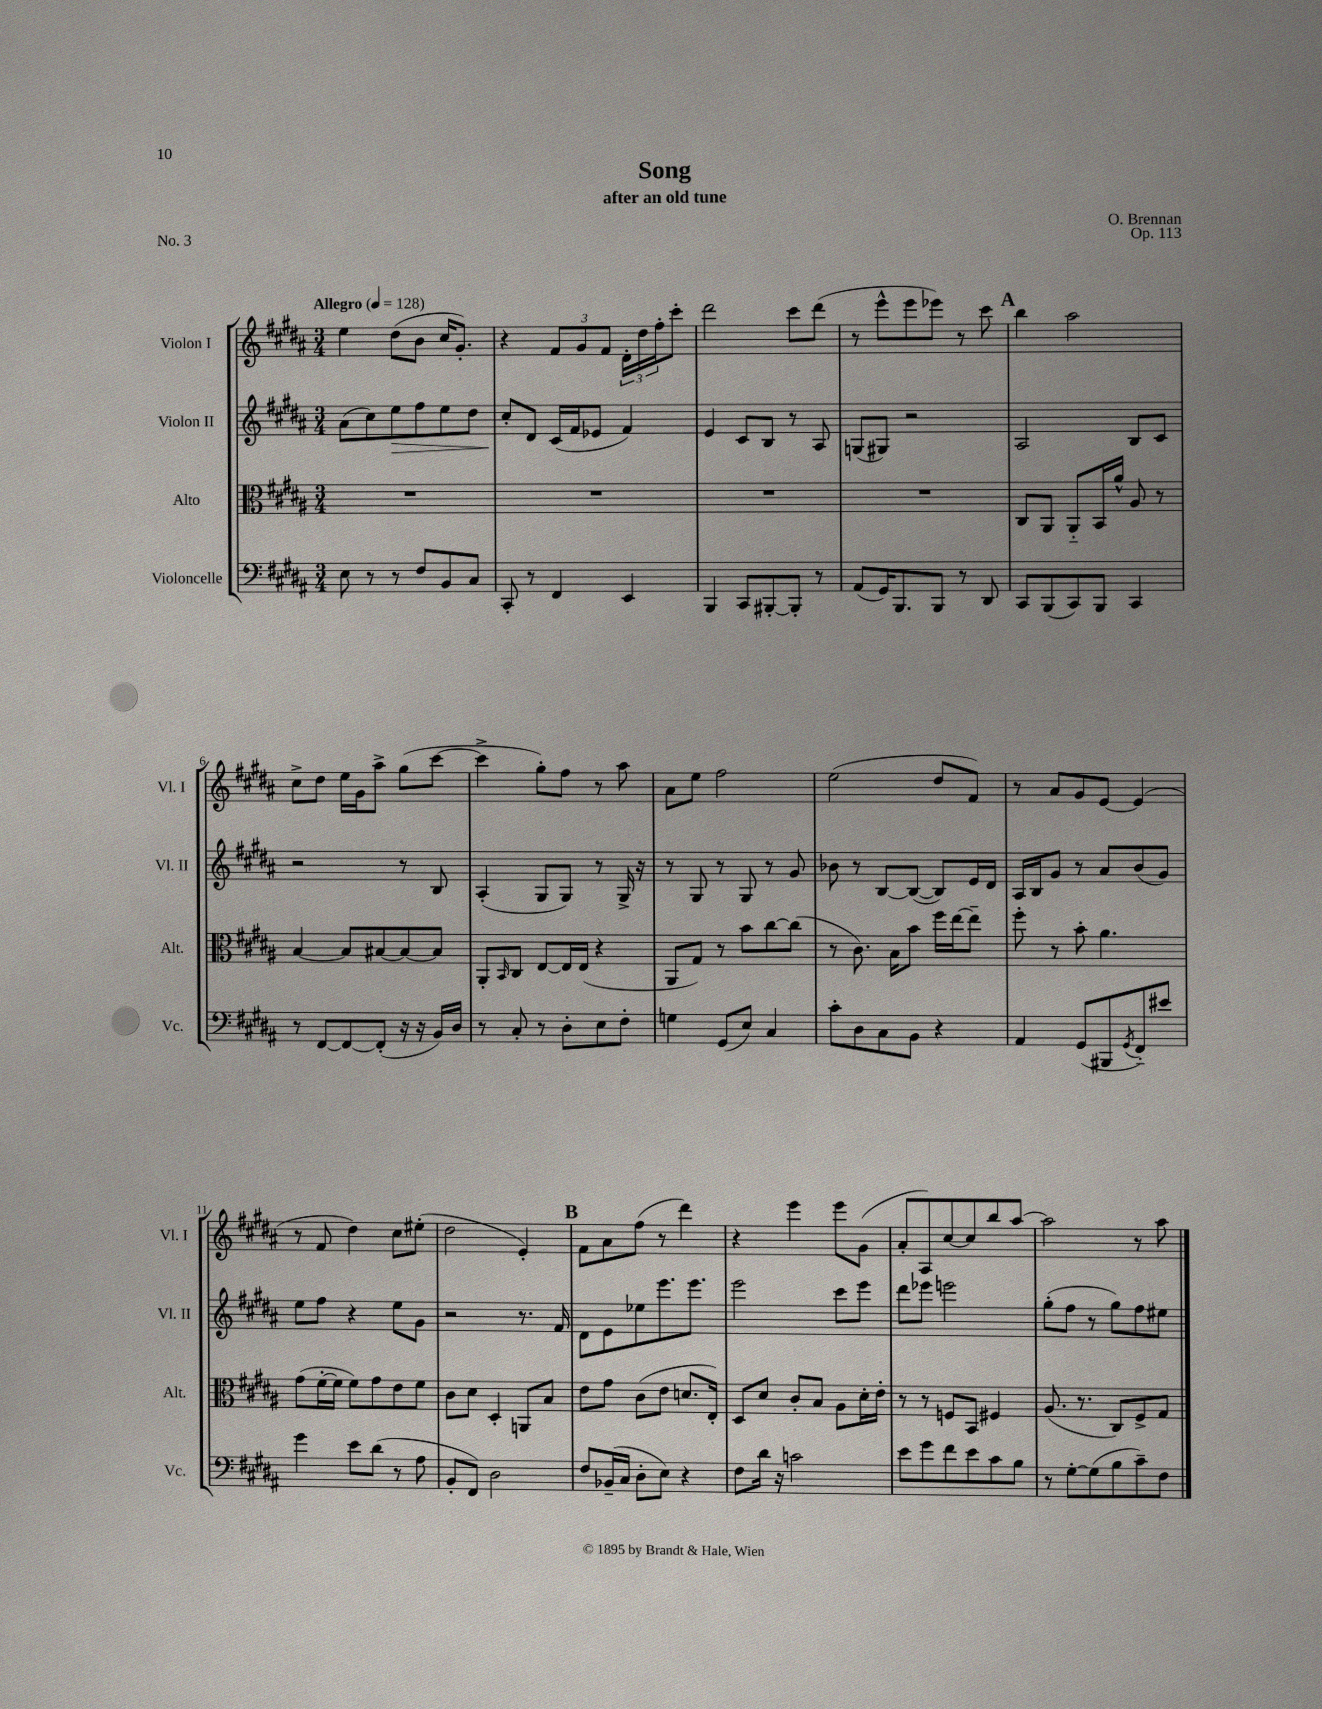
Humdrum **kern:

**kern	**kern	**kern	**kern
*staff4	*staff3	*staff2	*staff1
*clefF4	*clefC3	*clefG2	*clefG2
*k[f#c#g#d#a#]	*k[f#c#g#d#a#]	*k[f#c#g#d#a#]	*k[f#c#g#d#a#]
*M3/4	*M3/4	*M3/4	*M3/4
*MM128	*MM128	*MM128	*MM128
8E	2.r	(8a#	4ee
8r	.	8cc#)	.
8r	.	8ee	(8dd#
8F#	.	8ff#	8b
8BB	.	8ee	16cc#
.	.	.	8.g#')
8C#	.	8dd#	.
=	=	=	=
8CC#'	2.r	8cc#'	4r
8r	.	8d#	.
4FF#	.	(16c#	12f#
.	.	16f#	.
.	.	.	12g#
.	.	8e-	.
.	.	.	12f#
4EE	.	4f#)	24d#'
.	.	.	24dd#
.	.	.	24ff#'
.	.	.	8ccc#'
=	=	=	=
4BBB	2.r	4e	2ddd#
8CC#	.	8c#	.
[8BBB#'	.	8B	.
8BBB#']	.	8r	8ccc#
8r	.	8A#	(8ddd#
=	=	=	=
(8AA#	2.r	(8G	8r
16GG#)	.	8G#)	8eee^^
8.BBB	.	.	.
.	.	2r	8eee
8BBB	.	.	8eee-)
8r	.	.	8r
8DD#	.	.	8ccc#
=	=	=	=
8CC#	8C#	2A#	4bb
(8BBB	8AA#	.	.
8CC#)	8AA#'~	.	2aa#
8BBB	16BB	.	.
.	16a#^^	.	.
4CC#	8A#	8B	.
.	8r	8c#	.
=	=	=	=
8r	[4B	2r	8cc#^
[8FF#	.	.	8dd#
8FF#_	8B]	.	16ee
.	.	.	16g#
(8FF#']	[8B#	.	8aa#^
16r	8B#_	8r	(8gg#
16r	.	.	.
16BB)	8B#]	8B	[8ccc#
16D#	.	.	.
=	=	=	=
8r	8AA#'	(4A#'	4ccc#^]
.	16qqBB	.	.
8C#'	8C#	.	.
8r	[8E	8G#	8gg#')
8D#'	16E]	8G#)	8ff#
.	(16E	.	.
8E	4r	8r	8r
8F#'	.	16G#^	8aa#
.	.	16r	.
=	=	=	=
4G	8AA#	8r	8a#
.	8G#)	8G#	8ee
(8GG#	8r	8r	2ff#
8E)	8b	8G#	.
4C#	[8cc#	8r	.
.	(8cc#]	8g#	.
=	=	=	=
8c#'	8r	8b-	(2ee
8D#	8.c#)	8r	.
8C#	.	[8B	.
.	16B	.	.
8BB	8b	(8B_	.
4r	16ff#	8B])	8dd#
.	[16ee	.	.
.	8ee~]	16e	8f#)
.	.	16d#	.
=	=	=	=
4AA#	8ff#'	16A#	8r
.	.	16B	.
.	8r	8g#	8a#
(8GG#	8b'	8r	8g#
8BBB#	4.a#	8a#	[8e
8qGG#	.	.	.
8FF#'~)	.	(8b	(4e]
8e#	.	8g#)	.
=	=	=	=
4g#	(8g#	8ee	8r
.	[16f#'	8ff#	8f#
.	16f#]	.	.
8e	8f#)	4r	4dd#)
(8d#	8g#	.	.
8r	8e	8ee	8cc#
8A#	8f#	8g#	(8ee#'
=	=	=	=
8BB'	8c#	2r	2dd#
8FF#)	8d#	.	.
2D#	4D#'	.	.
.	8AA	8.r	4e')
.	8B	.	.
.	.	16f#	.
=	=	=	=
8F#	8e	8d#	8f#
(16BB-~	8g#	8e	8a#
16C#	.	.	.
8D#'	(8c#	8ee-	(8ff#
8E)	8e	8.eee	8r
4r	8.d	.	4ddd#)
.	.	8.eee	.
.	16E')	.	.
=	=	=	=
8F#	8D#	2eee	4r
16d#	8d#	.	.
16r	.	.	.
2c	8c#'	.	4eee
.	8B	.	.
.	8A#	8ccc#	8eee
.	16d#'	8eee	(8g#
.	16e'	.	.
=	=	=	=
8e	8r	8ddd#	8a#'
8g#	8r	8eee-	8A#)
8f#	8F	2eee	[8cc#
8e	8BB	.	8cc#]
8c#	4F#	.	8bb
8B	.	.	[8aa#
=	=	=	=
8r	(8.A#	(8gg#'	2aa#]
[8G#'	.	8ff#	.
.	8.r	.	.
(8G#]	.	8r	.
8B	8C#)	8gg#)	.
8c#~)	8F#^	8ff#	8r
8F#	8G#	8ee#	8aa#
==	==	==	==
*-	*-	*-	*-
